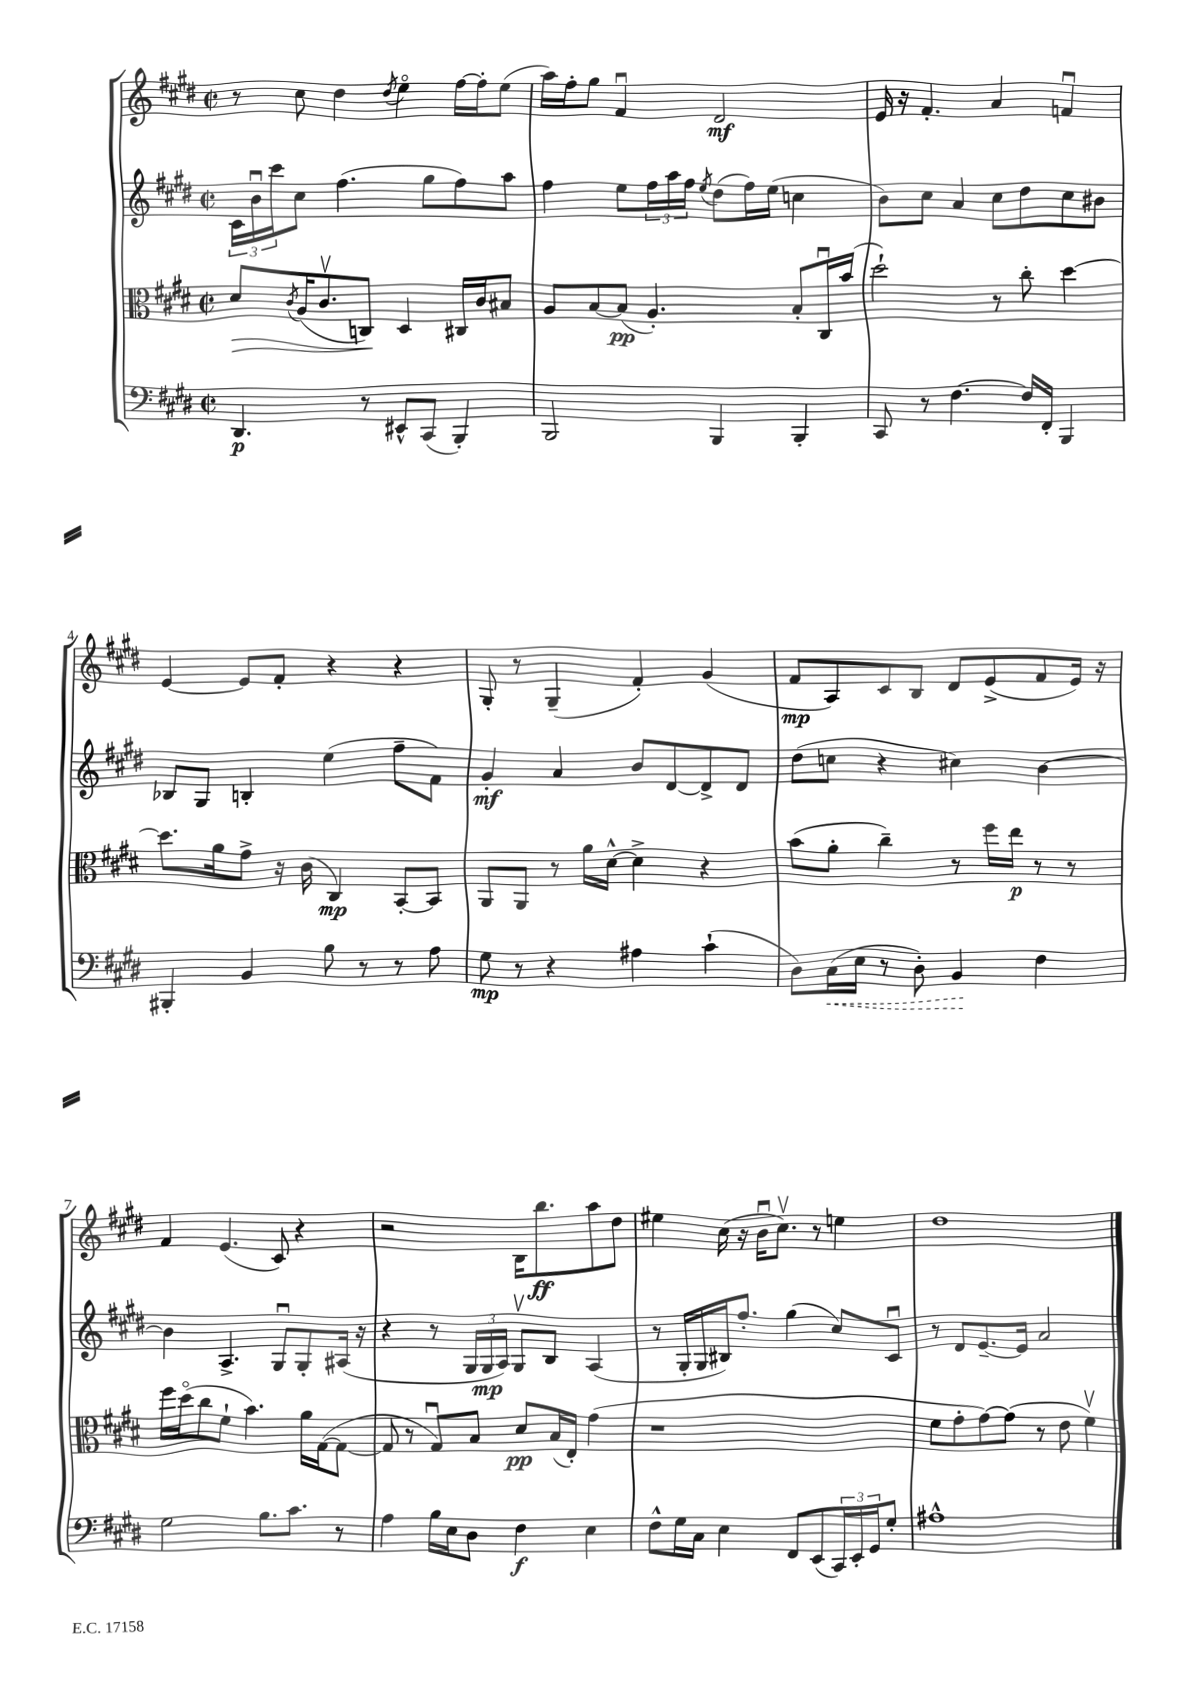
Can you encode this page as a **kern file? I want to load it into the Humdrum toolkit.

**kern	**dynam	**kern	**dynam	**kern	**dynam	**kern	**dynam
*part4	*part4	*part3	*part3	*part2	*part2	*part1	*part1
*staff4	*staff4	*staff3	*staff3	*staff2	*staff2	*staff1	*staff1
*clefF4	*	*clefC3	*	*clefG2	*	*clefG2	*
*k[f#c#g#d#]	*	*k[f#c#g#d#]	*	*k[f#c#g#d#]	*	*k[f#c#g#d#]	*
*M2/2	*	*M2/2	*	*M2/2	*	*M2/2	*
*met(c|)	*	*met(c|)	*	*met(c|)	*	*met(c|)	*
=1	=1	=1	=1	=1	=1	=1	=1
!	!	!	!LO:HP:b	!	!	!	!
4.DD#/	p	8d#/L	>	24c#\LL	.	8r	.
.	.	.	.	24bu\	.	.	.
.	.	.	.	24ccc#\J	.	.	.
.	.	8qc#/	.	.	.	.	.
.	.	(16A/K	.	8cc#\J	.	8cc#\	.
.	.	8.c#v/	.	.	.	.	.
.	.	.	.	(4.ff#\	.	4dd#\	.
8r	.	8Cn/J)	.	.	.	.	.
.	.	.	.	.	.	8qdd#/	.
8EE#X^^/L	.	4D#/	]	.	.	4ee\	.
(8CC#/J	.	.	.	8gg#\L	.	.	.
4BBB'/)	.	16C#X/LL	.	8ff#\)	.	[16ff#\LL	.
.	.	16c#/J	.	.	.	16ff#'\J]	.
.	.	8B#X/J	.	8aa\J	.	(8ee\J	.
=2	=2	=2	=2	=2	=2	=2	=2
2BBB/	.	8A/L	.	4ff#\	.	16aa\LL)	.
.	.	.	.	.	.	16ff#'\J	.
.	.	[8B/	.	.	.	8gg#\J	.
.	.	(8B/J]	pp	8ee\L	.	4f#u/	.
.	.	4.A'/)	.	24ff#\L	.	.	.
.	.	.	.	24aa\	.	.	.
.	.	.	.	24ff#\JJ	.	.	.
.	.	.	.	8qee/	.	.	.
4BBB/	.	.	.	(8dd#\L	.	2d#/	mf
.	.	.	.	16ff#\L)	.	.	.
.	.	.	.	(16ee\JJ	.	.	.
4BBB'/	.	8B'/L	.	4ccn\	.	.	.
.	.	16C#u/L	.	.	.	.	.
.	.	(16b/JJ	.	.	.	.	.
=3	=3	=3	=3	=3	=3	=3	=3
8CC#/	.	2dd#`\)	.	8b\L)	.	16e/	.
.	.	.	.	.	.	16r	.
8r	.	.	.	8cc#\J	.	4.f#'/	.
[4.F#\	.	.	.	4a/	.	.	.
.	.	8r	.	8cc#\L	.	4a/	.
16F#/LL]	.	8cc#'\	.	8dd#\	.	.	.
16FF#'/JJ	.	.	.	.	.	.	.
4BBB/	.	[4dd#\	.	8cc#\	.	4fnu/	.
.	.	.	.	8b#X\J	.	.	.
!!LO:LB:g=z
=4	=4	=4	=4	=4	=4	=4	=4
4BBB#X'/	.	8.dd#\L]	.	8B-X/L	.	[4e/	.
.	.	.	.	8G#/J	.	.	.
.	.	16a\k	.	.	.	.	.
4BB/	.	8g#^\J	.	4Bn'/	.	8e/L]	.
.	.	16r	.	.	.	8f#'/J	.
.	.	(16c#\	.	.	.	.	.
8B\	.	4C#/)	mp	(4ee\	.	4r	.
8r	.	.	.	.	.	.	.
8r	.	[8BB'/L	.	8ff#~\L	.	4r	.
8A\	.	8BB/J]	.	8f#\J)	.	.	.
=5	=5	=5	=5	=5	=5	=5	=5
8G#\	mp	8AA/L	.	4g#'/	mf	8G#'/	.
8r	.	8AA/J	.	.	.	8r	.
4r	.	8r	.	4a/	.	(4G#~/	.
.	.	16a\LL	.	.	.	.	.
.	.	[16d#^^\JJ	.	.	.	.	.
4A#X\	.	4d#^\]	.	8b/L	.	4f#'/)	.
.	.	.	.	[8d#/	.	.	.
(4c#`\	.	4r	.	8d#^/]	.	(4g#/	.
.	.	.	.	8d#/J	.	.	.
=6	=6	=6	=6	=6	=6	=6	=6
8D#\L)	.	(8b\L	.	(8dd#\L	.	8f#/L	mp
!	!LO:HP:b	!	!	!	!	!	!
(16C#\L	<	8a'\J	.	8ccn\J	.	8A/)	.
16E\JJ	.	.	.	.	.	.	.
8r	.	4cc#~\)	.	4r	.	8c#/	.
8D#'\)	.	.	.	.	.	8B/J	.
4BB/	.	8r	.	4cc#X\)	.	8d#/L	.
.	.	16ff#\LL	.	.	.	(8e^/	.
.	.	16ee\JJ	p	.	.	.	.
4F#\	[	8r	.	[4b\	.	8f#/	.
.	.	8r	.	.	.	16e/Jk)	.
.	.	.	.	.	.	16r	.
!!LO:LB:g=z
=7	=7	=7	=7	=7	=7	=7	=7
2G#\	.	16ff#\LL	.	4b\]	.	4f#/	.
.	.	(16dd#\J	.	.	.	.	.
.	.	8cc#\	.	.	.	.	.
.	.	8f#`\J	.	4.A^/	.	(4.e/	.
.	.	4.b\)	.	.	.	.	.
8.B\L	.	.	.	.	.	.	.
.	.	.	.	8G#u/L	.	8c#/)	.
8.c#\J	.	.	.	.	.	.	.
.	.	16a\LL	.	8G#'/	.	4r	.
.	.	([16G#\J	.	.	.	.	.
8r	.	8G#\J_	.	(16A#X/Jk	.	.	.
.	.	.	.	16r	.	.	.
=8	=8	=8	=8	=8	=8	=8	=8
4A\	.	8G#/]	.	4r	.	2r	.
.	.	8r	.	.	.	.	.
16B\LL	.	8G#u/L)	.	8r	.	.	.
16E\J	.	.	.	.	.	.	.
8D#\J	.	8B/J	.	24G#/LL	.	.	.
.	.	.	.	24G#/	mp	.	.
.	.	.	.	24A/JJ)	.	.	.
4F#\	f	8d#/L	pp	8G#v/L	.	16B\KL	.
.	.	.	.	.	.	8.bb\	ff
.	.	(16B/L	.	8B/J	.	.	.
.	.	16E'/JJ)	.	.	.	.	.
4E\	.	(4g#\	.	(4A/	.	8aa\	.
.	.	.	.	.	.	8dd#\J	.
=9	=9	=9	=9	=9	=9	=9	=9
8F#^^\L	.	1r	.	8r	.	4ee#X\	.
16G#\L	.	.	.	16G#'/LL	.	.	.
16C#\JJ	.	.	.	16G#/	.	.	.
4E\	.	.	.	16B#X/J)	.	(16cc#\	.
.	.	.	.	8.ff#'/J	.	16r	.
.	.	.	.	.	.	16bu\KL	.
.	.	.	.	.	.	8.cc#v\J)	.
8FF#/L	.	.	.	(4gg#\	.	.	.
(8EE/	.	.	.	.	.	8r	.
24CC#/L)	.	.	.	8cc#/L)	.	4een\	.
24EE'/	.	.	.	.	.	.	.
24GG#/J	.	.	.	.	.	.	.
8G#'/J	.	.	.	8c#u/J	.	.	.
=10	=10	=10	=10	=10	=10	=10	=10
1A#X^^	.	8f#\L	.	8r	.	1dd#	.
.	.	8g#'\	.	8d#/L	.	.	.
.	.	[8g#\)	.	[8.e~/	.	.	.
.	.	(8g#\J]	.	.	.	.	.
.	.	.	.	16e/Jk]	.	.	.
.	.	8r	.	2a/	.	.	.
.	.	8e\	.	.	.	.	.
.	.	4f#v\)	.	.	.	.	.
==	==	==	==	==	==	==	==
*-	*-	*-	*-	*-	*-	*-	*-
